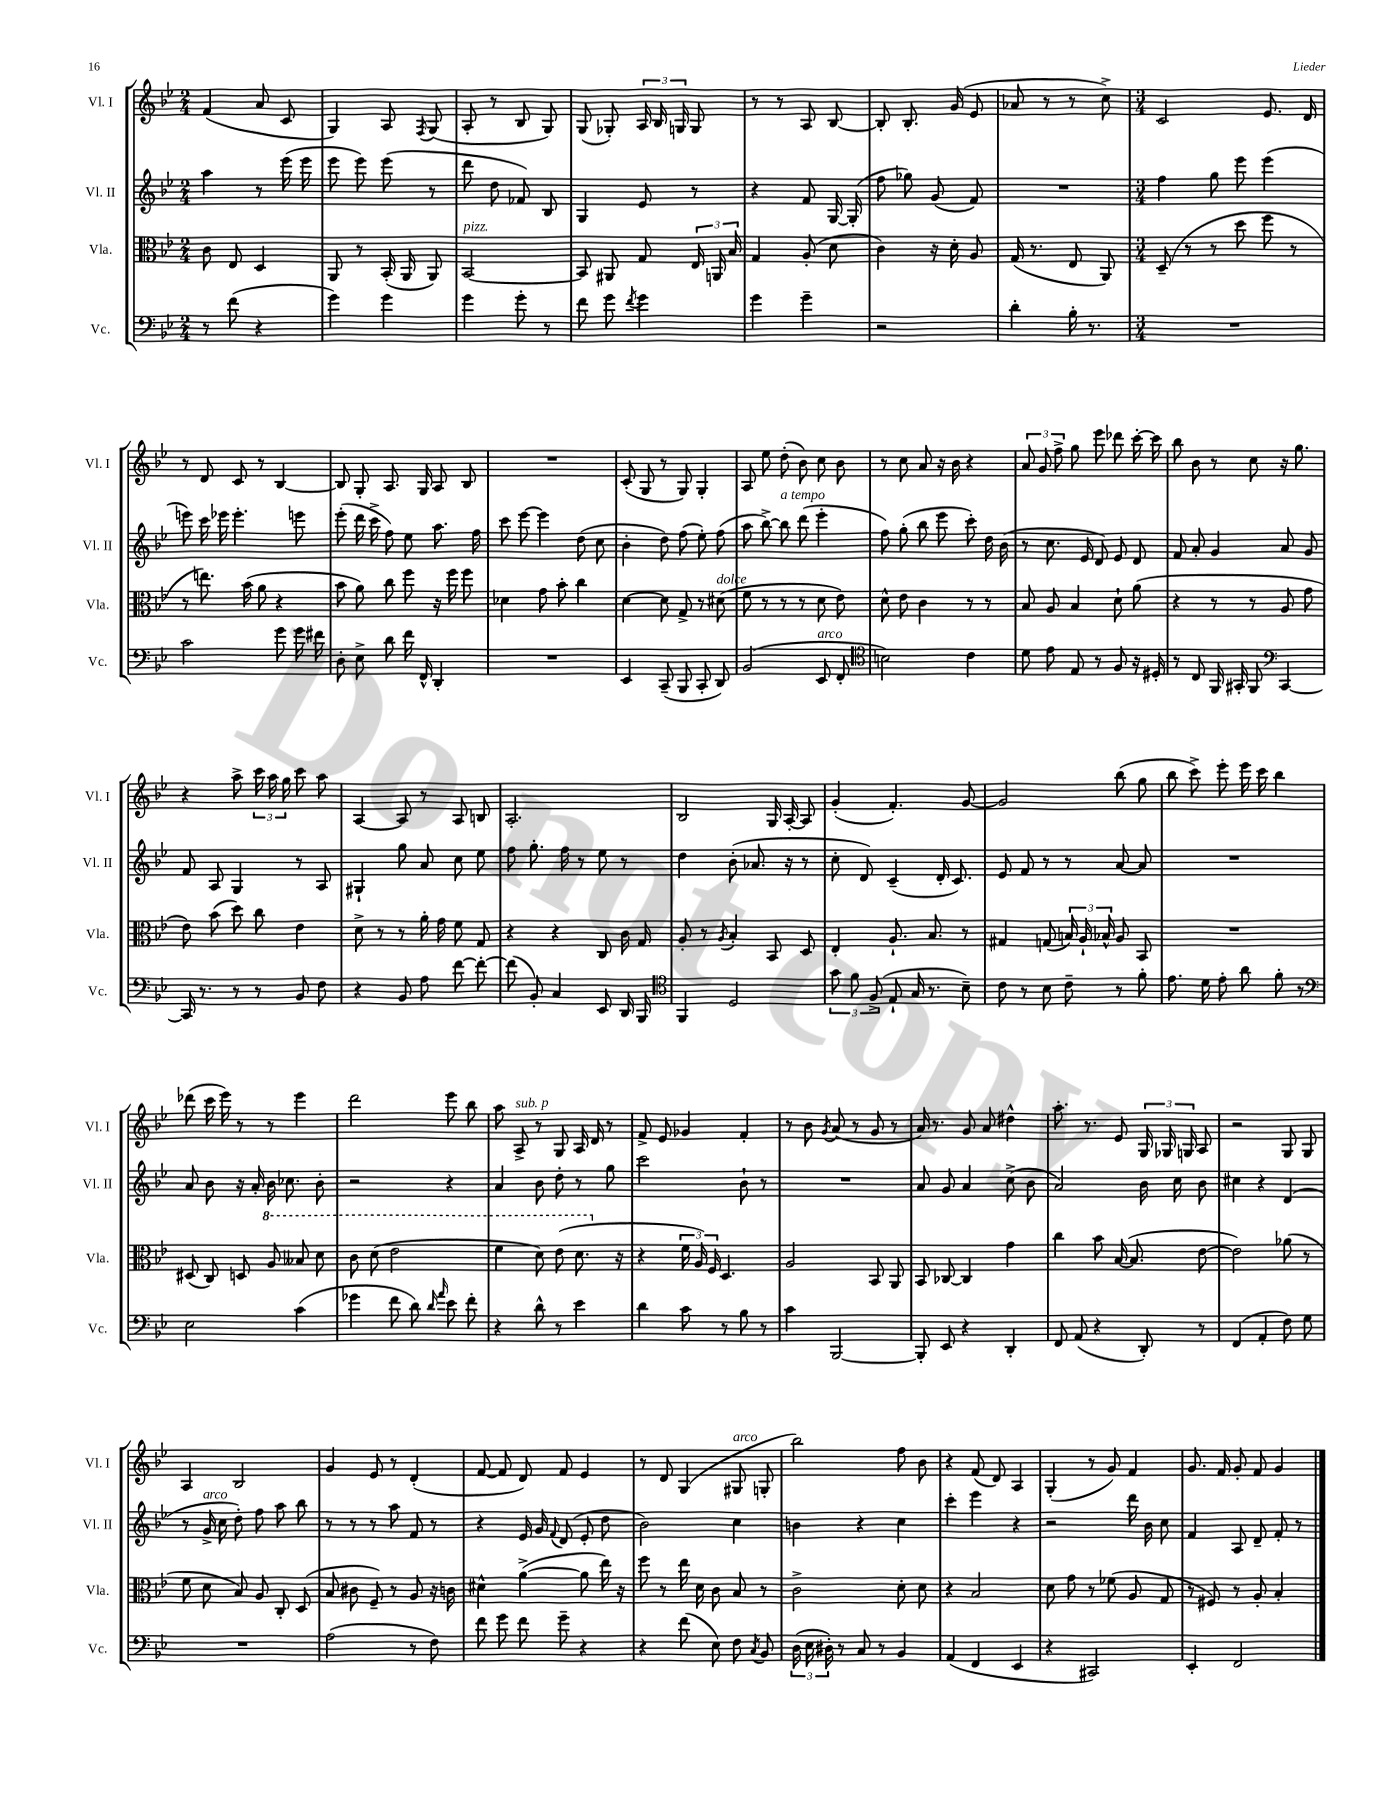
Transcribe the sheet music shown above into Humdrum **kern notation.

**kern	**kern	**kern	**kern
*staff4	*staff3	*staff2	*staff1
*clefF4	*clefC3	*clefG2	*clefG2
*k[b-e-]	*k[b-e-]	*k[b-e-]	*k[b-e-]
*M2/4	*M2/4	*M2/4	*M2/4
8r	8c	4aa	(4f
(8f	8E-	.	.
4r	4D	8r	8a
.	.	(16eee-	8c
.	.	16eee-	.
=	=	=	=
4g)	8AA	8eee-	4G)
.	8r	8eee-)	.
4g	(16BB-'	(8eee-	8A
.	16AA	.	.
.	.	.	8qF
.	8AA)	8r	(8G
=	=	=	=
4g	[2BB-	8ddd	8A'
.	.	8dd	8r
8g'	.	8f-)	8B-
8r	.	8B-	8G)
=	=	=	=
8f	8BB-]	4G	(8G
8g	8AA#	.	8G-')
8qf	.	.	.
4g	8G	8e-	24A
.	.	.	24B-
.	.	.	24G
.	24E-	8r	8G
.	24AA	.	.
.	24B-	.	.
=	=	=	=
4g	4G	4r	8r
.	.	.	8r
4g~	(8A'	8f	8A
.	8d	[16G	[8B-
.	.	(16G']	.
=	=	=	=
2r	4c)	8ff	8B-']
.	.	8gg-)	8.B-'
.	16r	(8g	.
.	16d'	.	(16g
.	8A	8f)	8e-
=	=	=	=
4d'	(16G	2r	8a-
.	8.r	.	.
.	.	.	8r
16B-'	8E-	.	8r
8.r	.	.	.
.	8AA)	.	8cc^)
=	=	=	=
*M3/4	*M3/4	*M3/4	*M3/4
2.r	(8D~	4ff	2c
.	8r	.	.
.	8r	8gg	.
.	8dd	8eee-	.
.	8ff	(4eee-	8.e-
.	8r	.	.
.	.	.	16d
=	=	=	=
2c	8r	8eee)	8r
.	8.ee)	16ccc	8d
.	.	16eee-	.
.	.	4.eee-'	8c
.	(16b-	.	.
.	8a	.	8r
8g	4r	.	[4B-
16g	.	8eee	.
16f#	.	.	.
=	=	=	=
8D'	8b-	(8eee-'	8B-]
8E-^	8a)	16ddd	8G'
.	.	16ccc^	.
8d	8cc	8ff)	8.A
16f	8ff	8ee-	.
16FF^^	.	.	16G
4DD'	16r	8.aa	8A
.	16ff	.	.
.	8ff	.	8B-
.	.	16ff	.
=	=	=	=
2.r	4d-	8ccc	2.r
.	.	[8eee-	.
.	8g	4eee-]	.
.	8b-'	.	.
.	4cc	(8dd	.
.	.	8cc	.
=	=	=	=
4EE-	[4d	4b-'	(8c'
.	.	.	8G
(8CC~	8d]	8dd)	8r
8BBB-	8G^	(8ff	8G)
8CC'	8r	8ee-')	4G'
8DD)	(8d#	(8ff	.
=	=	=	=
(2BB-	8f	8aa	8A
.	8r	[8bb-^)	8ee-
.	8r	8bb-]	(8dd'
.	8r	(8ddd	8b-)
8EE-	8d	4eee-'	8cc
8FF'	8e-)	.	8b-
=	=	=	=
*clefC4	*	*	*
2B)	8d^^	8ff)	8r
.	8e-	(8gg'	8cc
.	4c	8bb-	8a
.	.	8eee-	16r
.	.	.	16b-
4c	8r	8ccc')	4r
.	8r	16dd	.
.	.	(16b-	.
=	=	=	=
8d	8B-	8r	12a
.	.	.	12g
8e-	8A	8.cc	.
.	.	.	12ff^
8E-	4B-	.	8gg
.	.	16e-	.
8r	.	8d)	8eee-
8F	8d`	8e-	8ddd-
16r	(8a	8d	[16ccc'
16D#'	.	.	16ccc]
=	=	=	=
8r	4r	8f	8bb-
8C	.	8a'	8b-
16FF	8r	4g	8r
16GG#'	.	.	.
8FF	8r	.	8cc
*clefF4	*	*	*
[4CC	8A	8a	16r
.	.	.	8.gg
.	8g	8g	.
=	=	=	=
16CC]	8e-)	8f	4r
8.r	.	.	.
.	(8b-	8A	.
8r	8dd)	4G	8aa^
8r	8cc	.	24ccc
.	.	.	24aa
.	.	.	24gg
8BB-	4e-	8r	8ccc
8F	.	8A	8aa
=	=	=	=
4r	8d^	4G#`	[4A
.	8r	.	.
8BB-	8r	8gg	8A]
8A	16a'	8a	8r
.	16g	.	.
[8f	8f	8cc	8A
8f'_	8G	8ee-	8B
=	=	=	=
(8f]	4r	8ff	2.A'
8BB-')	.	8.gg'	.
4C	4r	.	.
.	.	16ff	.
.	.	8r	.
8EE-	8C	8ee-	.
16DD	16c	8r	.
16BBB-	16G	.	.
=	=	=	=
*clefC4	*	*	*
4FF	8A'	4dd	2B-
.	8r	.	.
.	8qA	.	.
2D	4B-'	(8b-'	.
.	.	8.a-	.
.	8BB-	.	16G
.	.	16r	[16A'
.	8D	8r	8A]
=	=	=	=
12g	4E-'	8cc'	(4g'
12f	.	.	.
.	.	8d)	.
(12F^	.	.	.
8E-`	8.A`	(4c~	4.f')
16G	.	.	.
8.r	8.B-	.	.
.	.	16d'	.
.	.	8.c)	.
8B-~)	8r	.	[8g
=	=	=	=
8c	4G#	8e-	2g]
8r	.	8f	.
8B-	(8G	8r	.
8c~	24B)	8r	.
.	24A`	.	.
.	24B-^^	.	.
8r	8A	[8a	(8bb-
8f'	8BB-	8a]	8gg
=	=	=	=
8.e-	2.r	2.r	8bb-
.	.	.	8ccc^)
16d	.	.	.
8e-'	.	.	8eee-'
8a	.	.	16eee-
.	.	.	16ccc
8f'	.	.	4bb-
8r	.	.	.
=	=	=	=
*clefF4	*	*	*
2E-	(8D#	8a	(8ddd-
.	8C)	8b-	16ccc
.	.	.	16eee-)
.	8D	16r	8r
.	.	16a'	.
.	8a	16b-	8r
.	.	8.cc-	.
(4c	8b--	.	4eee-
.	8dd	8b-'	.
=	=	=	=
4g-	8cc	2r	2ddd
.	(8dd	.	.
8f	2ee-	.	.
8d)	.	.	.
16qqd	.	.	.
16qqa	.	.	.
8e-	.	4r	8eee-
8f'	.	.	8bb-
=	=	=	=
4r	4ff	4a	8aa
.	.	.	8A^
8d^^	8dd)	8b-	8r
8r	(8ee-	8dd'	8G
4e-	8.dd	8r	16A
.	.	.	16d
.	.	8gg	8r
.	16r	.	.
=	=	=	=
4d	4r	2ccc	8f^
.	.	.	8e-
8c	24f	.	4g-
.	24A)	.	.
.	24F	.	.
8r	4.D	.	.
8B-	.	8b-`	4f'
8r	.	8r	.
=	=	=	=
4c	2A	2.r	8r
.	.	.	8b-
.	.	.	8qg
[2BBB-	.	.	(8a
.	.	.	8r
.	8BB-	.	8g
.	8AA	.	8r
=	=	=	=
8BBB-']	8BB-	8a	16a)
.	.	.	8.r
8EE-	[8C-	8g	.
4r	4C-]	4a	8g
.	.	.	8a
4DD'	4g	(8cc^	4dd#^^
.	.	8b-	.
=	=	=	=
8FF	4cc	2a)	8.aa'
(8AA	.	.	.
.	.	.	8.r
4r	8b-	.	.
.	([16B-	.	8e-
.	8.B-]	.	.
8DD')	.	16b-	24G
.	.	.	24G-
.	.	16cc	.
.	.	.	24G
8r	[8e-	8b-	8A
=	=	=	=
(4FF	2e-])	4cc#	2r
4AA'	.	4r	.
8F)	(8a-	(4d	8G
8G	8r	.	8G
=	=	=	=
2.r	8f	8r	4A
.	8d	16g^	.
.	.	16cc	.
.	8B-)	8dd')	2B-
.	8A	8ff	.
.	8C'	8aa	.
.	(8D	8bb-	.
=	=	=	=
(2A	8B-	8r	4g
.	8c#	8r	.
.	8F~)	8r	8e-
.	8r	8aa	8r
8r	8A	8f	(4d'
8F)	16r	8r	.
.	16c	.	.
=	=	=	=
8f	4d#^^	4r	[8f
8g	.	.	8f]
8f	([4a^	16e-	8d)
.	.	16g	.
.	.	8qqf	.
8g~	.	(8d	8f
4r	8a]	8e-'	4e-
.	16ee-)	8dd	.
.	16r	.	.
=	=	=	=
4r	8ff	2b-)	8r
.	8r	.	8d
(8f	16ee-	.	(4G
.	16d	.	.
8E-)	8c	.	.
8F	8B-	4cc	8G#
8qC	.	.	.
8BB-	8r	.	8G'
=	=	=	=
(24D	2c^	4b	2bb-)
24E-	.	.	.
24D#')	.	.	.
8r	.	.	.
8C	.	4r	.
8r	.	.	.
4BB-	8d'	4cc	8ff
.	8d	.	8b-
=	=	=	=
(4AA	4r	4ccc'	4r
4FF	2B-	4eee-	(8f
.	.	.	8d)
4EE-	.	4r	4A
=	=	=	=
4r	8d	2r	(4G'
.	8g	.	.
2CC#)	8r	.	8r
.	(8f-	.	8g)
.	8A	16ddd	4f
.	.	16b-	.
.	8G	8cc	.
=	=	=	=
4EE-'	8r	4f	8.g
.	8F#)	.	.
.	.	.	16f
2FF	8r	8A	8g'
.	8A'	8d~	8f
.	4B-'	8f'	4g
.	.	8r	.
==	==	==	==
*-	*-	*-	*-
